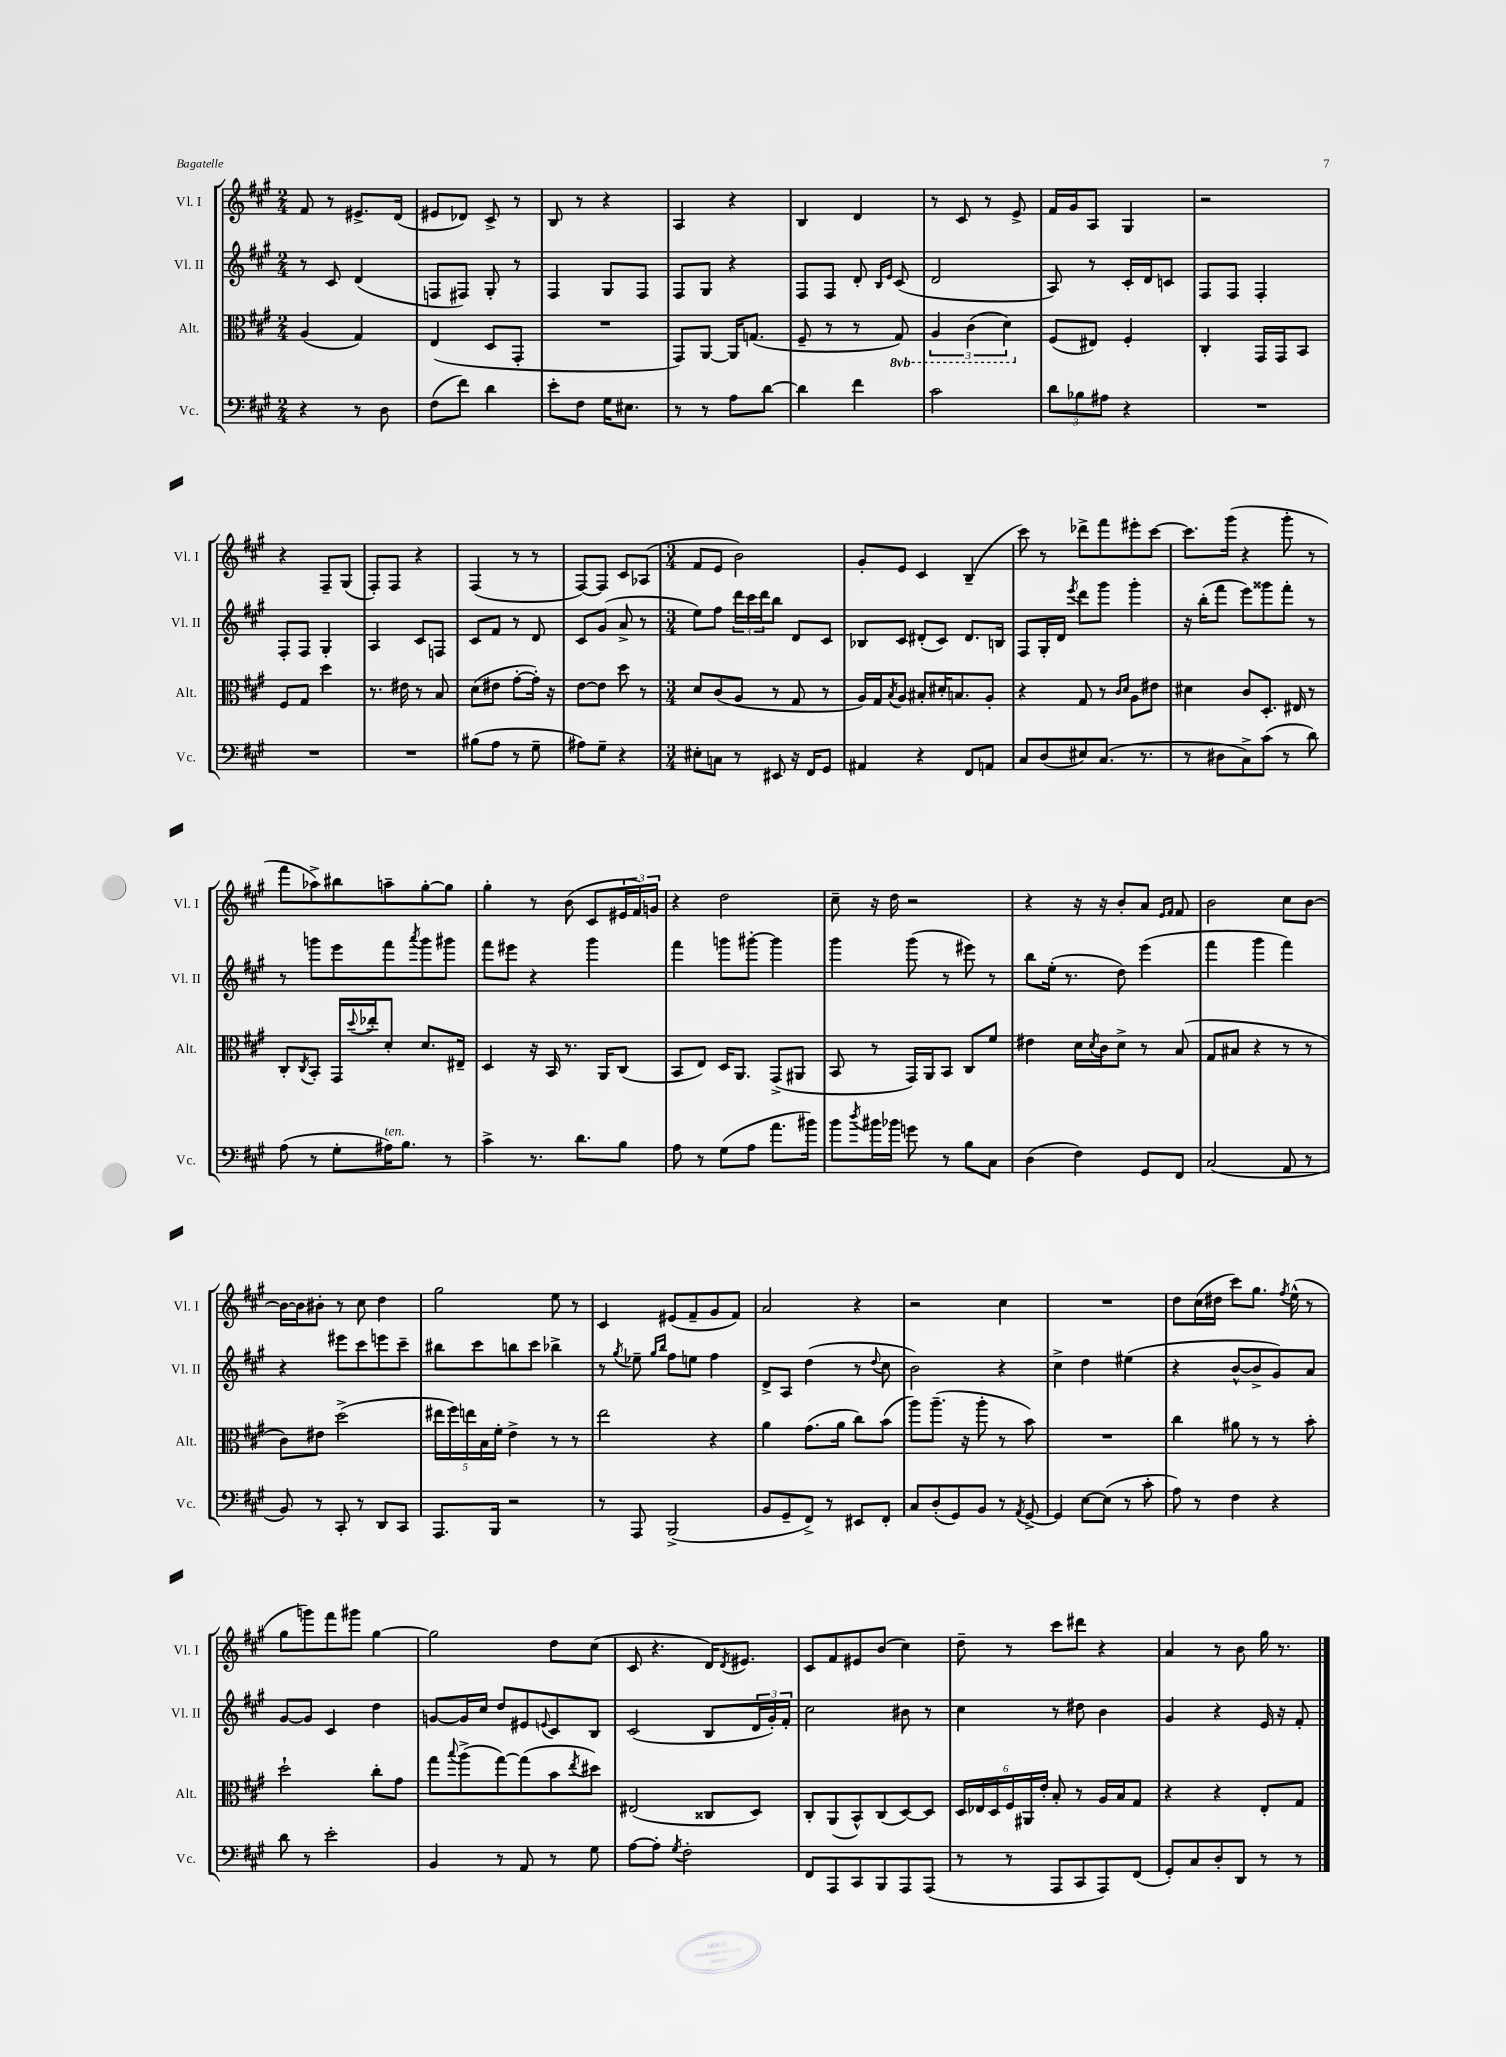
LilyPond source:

<<
\new StaffGroup <<
\new Staff = "s0" \with { instrumentName = "Vl. I" shortInstrumentName = "Vl. I" } {
    \clef treble \key a \major \numericTimeSignature \time 2/4
    fis'8 r8 eis'8.-> d'16( |
    eis'8 des'8) cis'8-> r8 |
    b8 r8 r4 |
    a4 r4 |
    b4 d'4 |
    r8 cis'8 r8 e'8-> |
    fis'16 gis'16 a8 gis4 |
    r2 |
    r4 fis8-- gis8( |
    fis8-.) fis8 r4 |
    fis4( r8 r8 |
    fis8~) fis8 cis'8 aes8( |
    \numericTimeSignature \time 3/4 fis'8 e'8 b'2) |
    gis'8-. e'8 cis'4 b4--( |
    cis'''8) r8 des'''8-> fis'''8 eis'''8-. cis'''8~ |
    cis'''8. gis'''16( r4 gis'''8-. r8 |
    fis'''8 aes''8->) bis''8 a''8-- gis''8~-. gis''8 |
    gis''4-. r8 b'8( cis'8 \tuplet 3/2 { eis'16 fis'16) g'16 } |
    r4 d''2 |
    cis''8-- r16 d''16 r2 |
    r4 r16 r16 b'8-. a'8 \grace { e'16 fis'16 } fis'8 |
    b'2 cis''8 b'8~ |
    b'16~ b'16 bis'8-. r8 cis''8 d''4 |
    gis''2 e''8 r8 |
    cis'4 eis'8( fis'8-- gis'8 fis'8) |
    a'2 r4 |
    r2 cis''4 |
    R2. |
    d''8 cis''16( dis''16 cis'''8) gis''8. \acciaccatura { fis''8 } e''16-^( r8 |
    gis''8 g'''8) fis'''8 gis'''8 gis''4~ |
    gis''2 d''8 cis''8( |
    cis'8 r4. d'16) \acciaccatura { d'8 } eis'8. |
    cis'8 fis'8 eis'8 b'8( cis''4) |
    d''8-- r8 cis'''8 dis'''8 r4 |
    a'4 r8 b'8 gis''16 r8. \bar "|." |
}
\new Staff = "s1" \with { instrumentName = "Vl. II" shortInstrumentName = "Vl. II" } {
    \clef treble \key a \major \numericTimeSignature \time 2/4
    r8 cis'8 d'4( |
    f8 fis8) gis8-. r8 |
    fis4 gis8 fis8 |
    fis8 gis8 r4 |
    fis8 fis8 d'8-. \grace { b16 e'16 } cis'8( |
    d'2 |
    a8) r8 cis'16-. d'16 c'8 |
    fis8 fis8 fis4-. |
    fis8-. fis8 gis4-. |
    a4 cis'8 f8 |
    cis'8 fis'8 r8 d'8 |
    cis'8 gis'8( a'8-> r8 |
    \numericTimeSignature \time 3/4 e''8) fis''8 \tuplet 3/2 { d'''16 cis'''16 d'''16 } b''8 d'8 cis'8 |
    bes8 cis'8 dis'8-.( cis'8) dis'8. b16 |
    fis8 gis16-. d'16 \acciaccatura { e'''8 } d'''8 gis'''8 gis'''4-. |
    r16 b''16-.( fis'''8 e'''8) gisis'''8 fis'''8-. r8 |
    r8 g'''8 e'''8 fis'''8 \acciaccatura { a'''8 } g'''8 gis'''8 |
    fis'''8 eis'''8 r4 gis'''4 |
    fis'''4 g'''8 gis'''8~-. gis'''4 |
    gis'''4 gis'''8( r8 eis'''8) r8 |
    b''8 e''16-.( r8. d''8) e'''4( |
    fis'''4 gis'''4 fis'''4) |
    r4 eis'''8 cis'''8 e'''8 cis'''8-- |
    bis''8 cis'''8 b''8 cis'''8 bes''4-> |
    r8 \acciaccatura { gis''8 } ees''8-- \grace { gis''16 b''16 } fis''8 e''8 fis''4 |
    d'8-> a8 d''4( r8 \appoggiatura { d''8 } cis''8 |
    b'2) r4 |
    cis''4-> d''4 eis''4( |
    r4 b'8~-^ b'8-> gis'8) a'8 |
    gis'8~ gis'8 cis'4 d''4 |
    g'8~ g'16 cis''16 d''8 eis'8 \appoggiatura { e'8 } cis'8 b8 |
    cis'2( b8 \tuplet 3/2 { d'16 gis'16-.) fis'16-. } |
    cis''2 bis'8 r8 |
    cis''4 r8 dis''8 b'4 |
    gis'4 r4 e'16 r16 fis'8-. \bar "|." |
}
\new Staff = "s2" \with { instrumentName = "Alt." shortInstrumentName = "Alt." } {
    \clef alto \key a \major \numericTimeSignature \time 2/4 \set Staff.ottavationMarkups = #ottavation-simple-ordinals
    a4( gis4) |
    e4( d8 gis,8-. |
    R2 |
    gis,8) a,8~ a,16 g8.( |
    fis8-- r8 r8 \ottava #-1 gis,8) |
    \tuplet 3/2 { a,4 cis4( d4) \ottava #0 } |
    fis8( eis8) fis4-. |
    cis4-. gis,16 gis,16 b,8 |
    fis8 gis8 d''4 |
    r8. eis'16 r8 b8 |
    d'8( eis'8 gis'8~-. gis'16-.) r16 |
    e'8~ e'8 d''8 r8 |
    \numericTimeSignature \time 3/4 d'8 cis'8( a8 r8 gis8 r8 |
    a16) gis16 \acciaccatura { b8 } a8 bis8-. dis'16-. b8. a8-. |
    r4 gis8 r8 \grace { cis'16 d'16 } a8 eis'8 |
    dis'4 cis'8 d8.-. eis16 r8 |
    cis8-. \acciaccatura { cis8 } b,8-. gis,16 \appoggiatura { d''8 } ees''16-. d'8-. d'8. eis16-- |
    d4 r16 b,16 r8. a,16 cis8( |
    b,8 e8) d16 a,8. gis,8->( ais,8 |
    b,8 r8 gis,16) a,16 b,8 cis8 fis'8 |
    eis'4 d'16 \acciaccatura { d'8 } cis'16 d'8-> r8 b8( |
    gis8 bis8 r4 r8 r8 |
    cis'8) eis'8 d''2->( |
    \tuplet 5/4 { eis''16 fis''16) e''16 b16 fis'16-. } e'4-> r8 r8 |
    e''2 r4 |
    a'4 gis'8.( a'16 cis''8) b'8( |
    a''8) a''8.--( r16 a''8-. r8 b'8) |
    R2. |
    cis''4 ais'8 r8 r8 b'8-. |
    d''2-! cis''8-. gis'8 |
    gis''8 \appoggiatura { b''8 } a''8->( gis''8~) gis''8( b'8 \acciaccatura { e''8 } dis''8) |
    eis2( cisis8 d8) |
    cis8-. a,8( b,8-^) cis8( d8~) d8 |
    \tuplet 6/4 { d16 ees16 d16 fis16 ais,16 e'16-. } b8-. r8 a16 b16 gis8 |
    r4 r4 e8-. gis8 \bar "|." |
}
\new Staff = "s3" \with { instrumentName = "Vc." shortInstrumentName = "Vc." } {
    \clef bass \key a \major \numericTimeSignature \time 2/4
    r4 r8 d8 |
    fis8( fis'8) d'4 |
    e'8-. fis8 gis16 eis8. |
    r8 r8 a8 d'8~ |
    d'4 fis'4 |
    cis'2 |
    \tuplet 3/2 { d'8 bes8 ais8 } r4 |
    R2 |
    R2 |
    R2 |
    bis8( a8 r8 gis8-- |
    ais8) gis8-- r4 |
    \numericTimeSignature \time 3/4 eis8-. c8 r8 eis,8 r16 fis,16 gis,8 |
    ais,4 r4 fis,8 a,8 |
    cis8 d8( eis8) cis8.( r8. |
    r8 dis8 cis8->) cis'8( r8 d'8) |
    a8( r8 gis8-. ais16^\markup { \italic "ten." }) b8. r8 |
    cis'4-> r8. d'8. b8 |
    a8 r8 gis8( a8 a'8. bis'16) |
    b'8 \acciaccatura { d''8 } bis'16 bes'16 g'8 r8 b8 cis8 |
    d4( fis4) gis,8 fis,8 |
    cis2( a,8 r8 |
    b,8) r8 cis,8-. r8 d,8 cis,8 |
    a,,8. b,,16 r2 |
    r8 a,,8 b,,2->( |
    b,8 gis,8-- fis,8->) r8 eis,8 fis,8-. |
    cis8 d8-.( gis,8) b,8 r8 \acciaccatura { a,8 } gis,8~-> |
    gis,4 e8~ e8( r8 cis'8-. |
    a8) r8 fis4 r4 |
    d'8 r8 e'2-. |
    b,4 r8 a,8 r8 gis8 |
    a8~ a8-. \acciaccatura { gis8 } fis2-. |
    fis,8 a,,8 cis,8 b,,8 a,,8 a,,8( |
    r8 r8 a,,8 cis,8 a,,8) fis,8( |
    gis,8-.) cis8 d8-. d,8 r8 r8 \bar "|." |
}
>>
>>
\layout { \context { \Score \remove "Bar_number_engraver" } }
